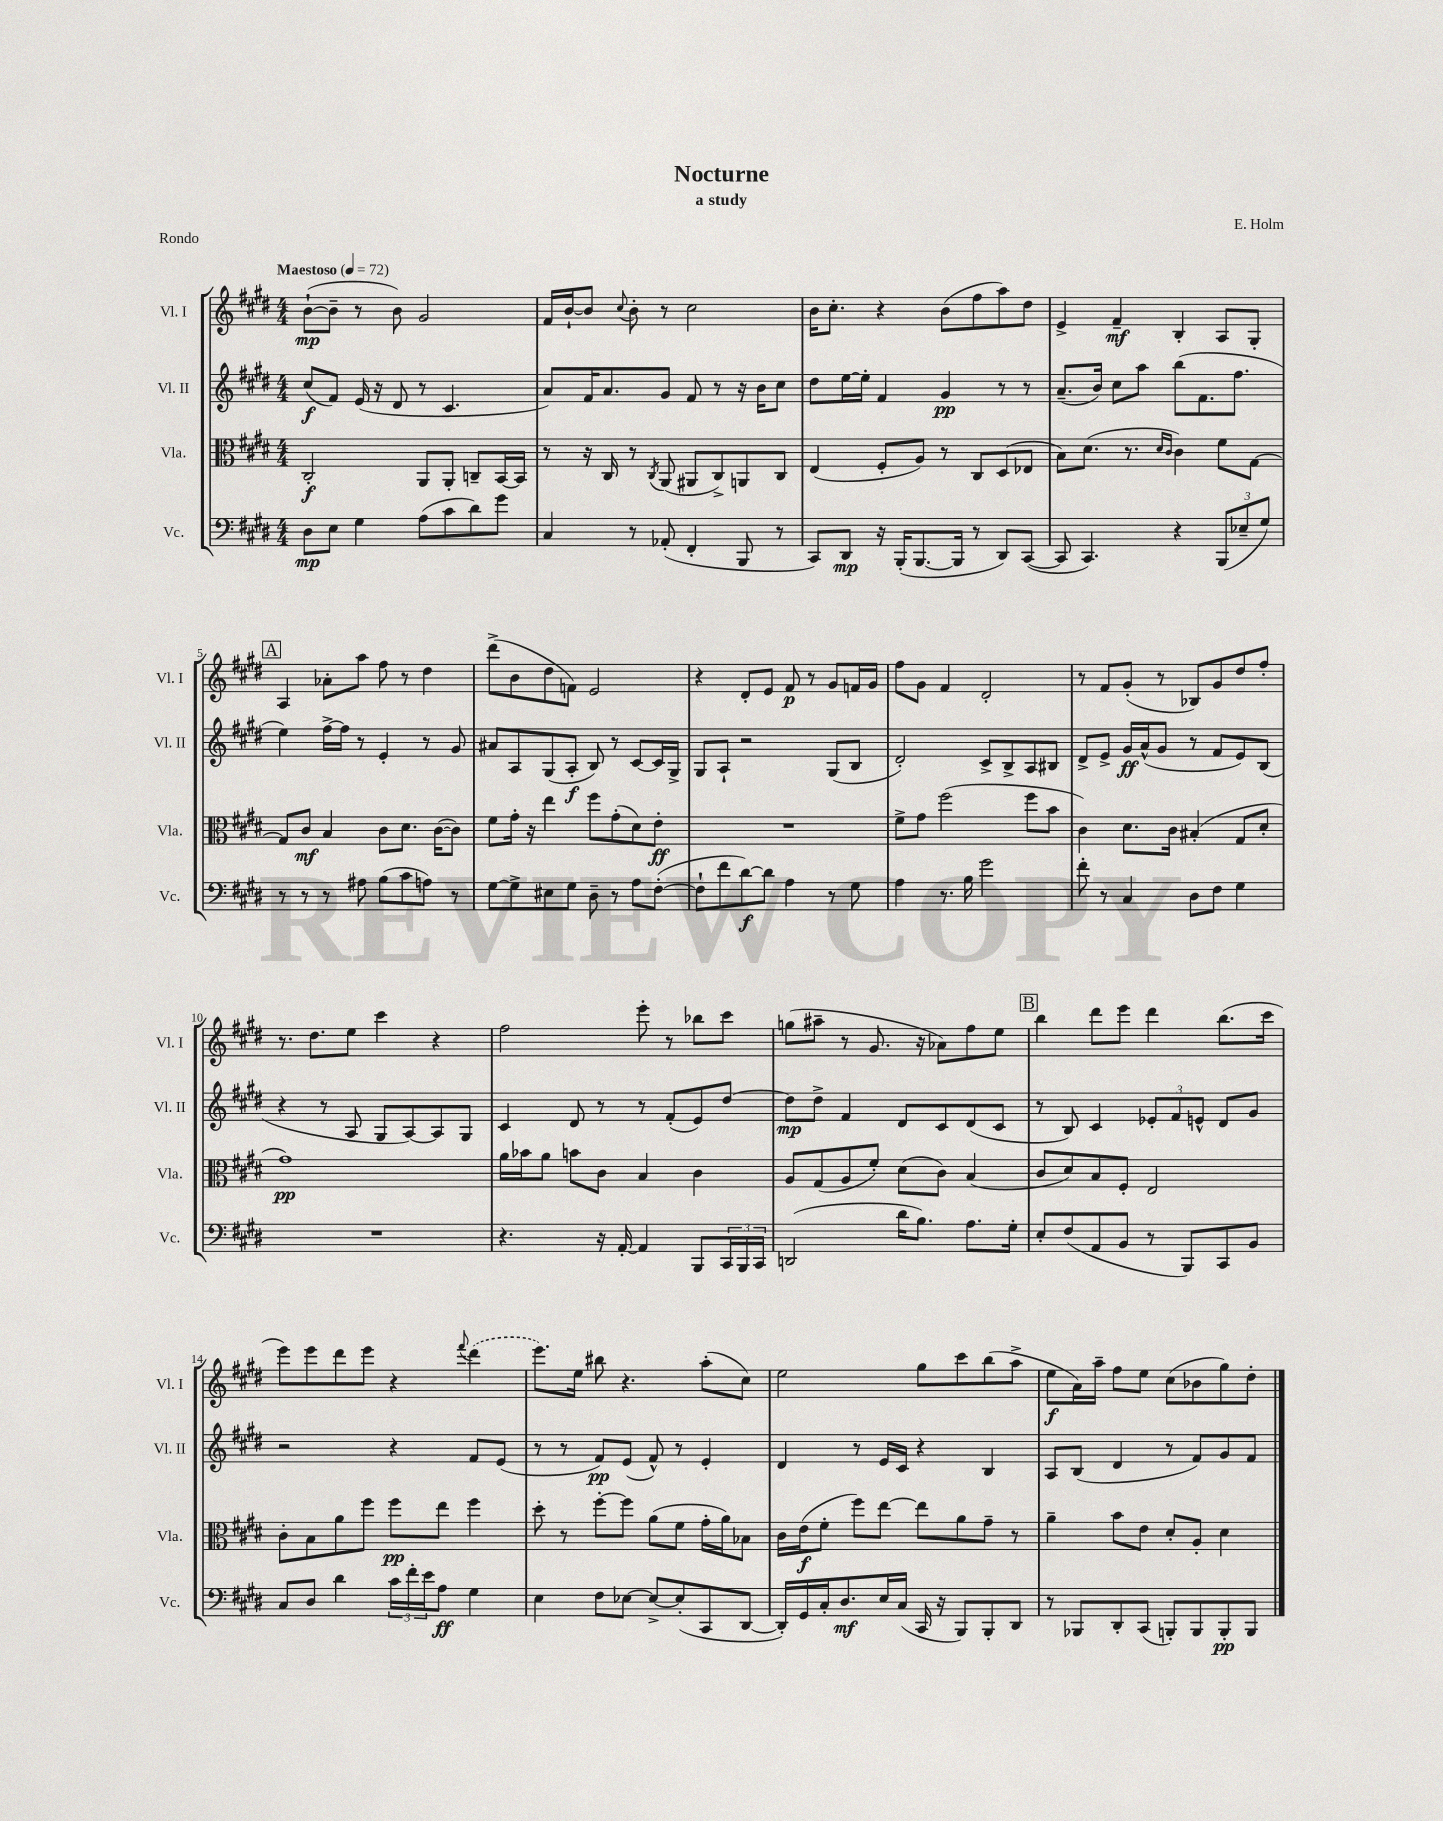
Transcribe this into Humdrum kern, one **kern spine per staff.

**kern	**kern	**kern	**kern
*staff4	*staff3	*staff2	*staff1
*clefF4	*clefC3	*clefG2	*clefG2
*k[f#c#g#d#]	*k[f#c#g#d#]	*k[f#c#g#d#]	*k[f#c#g#d#]
*M4/4	*M4/4	*M4/4	*M4/4
*MM72	*MM72	*MM72	*MM72
8D#	2C#'	(8cc#	([8b`
8E	.	8f#)	8b~]
4G#	.	(16e	8r
.	.	16r	.
.	.	8d#	8b)
(8A	8AA	8r	2g#
8c#	8AA'	4.c#	.
8d#)	8C~	.	.
8g#	[16BB	.	.
.	16BB]	.	.
=	=	=	=
4C#	8r	8a)	16f#
.	.	.	[16b`
.	16r	16f#	8b]
.	16C#	8.a	.
.	.	.	8qqcc#
8r	8r	.	8b'
.	8qC#	.	.
(8AA-'	(8AA	8g#	8r
4FF#'	8AA#	8f#	2cc#
.	8C#^)	8r	.
8BBB	8AA	16r	.
.	.	16b	.
8r	8C#	8cc#	.
=	=	=	=
8CC#)	(4E	8dd#	16b
.	.	.	8.cc#'
8DD#	.	[16ee	.
.	.	16ee']	.
16r	8F#'	4f#	4r
(16BBB'	.	.	.
[8.BBB	8A)	.	.
.	8r	4g#	(8b
16BBB]	.	.	.
8r	8C#	.	8ff#
8DD#)	(8D#	8r	8aa)
([8CC#	8E-	8r	8dd#
=	=	=	=
8CC#]	8B)	(8.a~	4e^
4.CC#)	(8.d#	.	.
.	.	16b)	.
.	.	8cc#	4f#~
.	8.r	.	.
.	.	8aa	.
.	16qqd#	.	.
.	16qqc#	.	.
4r	4c#)	(8bb	4B'
.	.	8.f#	.
(12BBB	8f#	.	8A
.	.	8.ff#	.
12E-~	.	.	.
.	[8G#	.	8G#'
12G#)	.	.	.
=	=	=	=
8r	8G#]	4ee)	4A
8r	8c#	.	.
8r	4B	[16ff#^	8a-'
.	.	16ff#]	.
8A#	.	8r	8aa
(8B	8c#	4e'	8ff#
8c#	8.d#	.	8r
8A)	.	8r	4dd#
.	([16c#	.	.
8r	8c#])	8g#	.
=	=	=	=
[8G#	8f#	8a#	(8ddd#^
8G#^]	16g#'	8A	8b
.	16r	.	.
8E#	4ee	(8G#	8dd#
8G#	.	8A'	8f)
8D#~	8ff#	8B)	2e
8r	(8g#'	8r	.
8A	8d#)	[8c#	.
([8F#'	8e'	16c#]	.
.	.	16G#^	.
=	=	=	=
8F#`]	1r	8G#	4r
8f#	.	8A`	.
[8d#)	.	2r	8d#'
8d#]	.	.	8e
4A	.	.	8f#
.	.	.	8r
8r	.	(8G#	8g#
8G#	.	8B	16f
.	.	.	16g#
=	=	=	=
4A	8f#^	2d#')	8ff#
.	8g#	.	8g#
8.r	(2ff#	.	4f#
16B	.	.	.
2g#	.	8c#^	2d#'
.	.	8B^	.
.	8ff#	8A	.
.	8b	8B#	.
=	=	=	=
8f#'	4c#)	8d#^	8r
8r	.	8e^	8f#
4C#	8.d#	16g#	(8g#'
.	.	(16a^^	.
.	.	8g#	8r
.	16c#	.	.
8D#	(4B#'	8r	8B-)
8F#	.	8f#	8g#
4G#	8G#	8e)	8dd#
.	8d#'	(8B	8ff#'
=	=	=	=
1r	1g#)	4r	8.r
.	.	.	8.dd#
.	.	8r	.
.	.	8A	8ee
.	.	8G#	4ccc#
.	.	[8A)	.
.	.	8A]	4r
.	.	8G#	.
=	=	=	=
4.r	16a	4c#	2ff#
.	16b-	.	.
.	8a	.	.
.	8b	8d#	.
16r	8c#	8r	.
[16AA'	.	.	.
4AA]	4B	8r	8eee'
.	.	(8f#'	8r
8BBB	4c#	8e)	8bb-
24CC#	.	[8dd#	8ccc#
24BBB	.	.	.
24CC#	.	.	.
=	=	=	=
(2DD	8A	8dd#]	(8gg
.	(8G#	8dd#^	8aa#~
.	8A	4f#	8r
.	8f#')	.	8.g#
16d#	(8d#	8d#	.
8.B)	.	.	16r
.	8c#)	8c#	8a-)
8.A	(4B	(8d#	8ff#
.	.	8c#	8ee
16G#'	.	.	.
=	=	=	=
8E'	8c#	8r	4bb
(8F#	8d#)	8B)	.
8AA	8B	4c#	8ddd#
8BB	8F#'	.	8eee
8r	2E	12e-'	4ddd#
.	.	12f#	.
8BBB)	.	.	.
.	.	12e^^	.
8CC#	.	8d#	(8.bb
8BB	.	8g#	.
.	.	.	16ccc#
=	=	=	=
8C#	8c#'	2r	8eee)
8D#	8B	.	8eee
4d#	8a	.	8ddd#
.	8ff#	.	8eee
24c#	8ff#	4r	4r
24f#'	.	.	.
24e	.	.	.
8A	8ee	.	.
.	.	.	8qqfff#
4G#	4ff#	8f#	(4ddd#
.	.	(8e	.
=	=	=	=
4E	8dd#'	8r	8.eee)
.	8r	8r	.
.	.	.	16ee
8F#	[8ff#'	8f#)	8bb#
[8E-	8ff#]	(8e	4.r
8E-^_	(8a	8f#^^)	.
(8E-']	8f#	8r	.
8CC#	16g#'	4e'	(8aa'
.	16a)	.	.
[8DD#	8B-	.	8cc#)
=	=	=	=
16DD#'])	16c#	4d#	2ee
16GG#	(16e	.	.
16C#'	8f#'	.	.
8.D#	.	.	.
.	8ff#)	8r	.
16E	[8ee	16e	.
(16C#	.	16c#	.
16CC#	8ee]	4r	8gg#
16r	.	.	.
8BBB)	8a	.	8ccc#
8BBB'	8g#~	4B	(8bb
8DD#	8r	.	8aa^
=	=	=	=
8r	4a~	8A	8ee
8BBB-	.	(8B	16a)
.	.	.	16aa~
8DD#'	8b	4d#	8ff#
(8CC#	8e	.	8ee
8BBB')	8d#'	8r	(8cc#
8BBB	8A'	8f#)	8b-
8BBB'	4d#	8g#	8gg#)
8BBB	.	8f#	8dd#'
==	==	==	==
*-	*-	*-	*-
